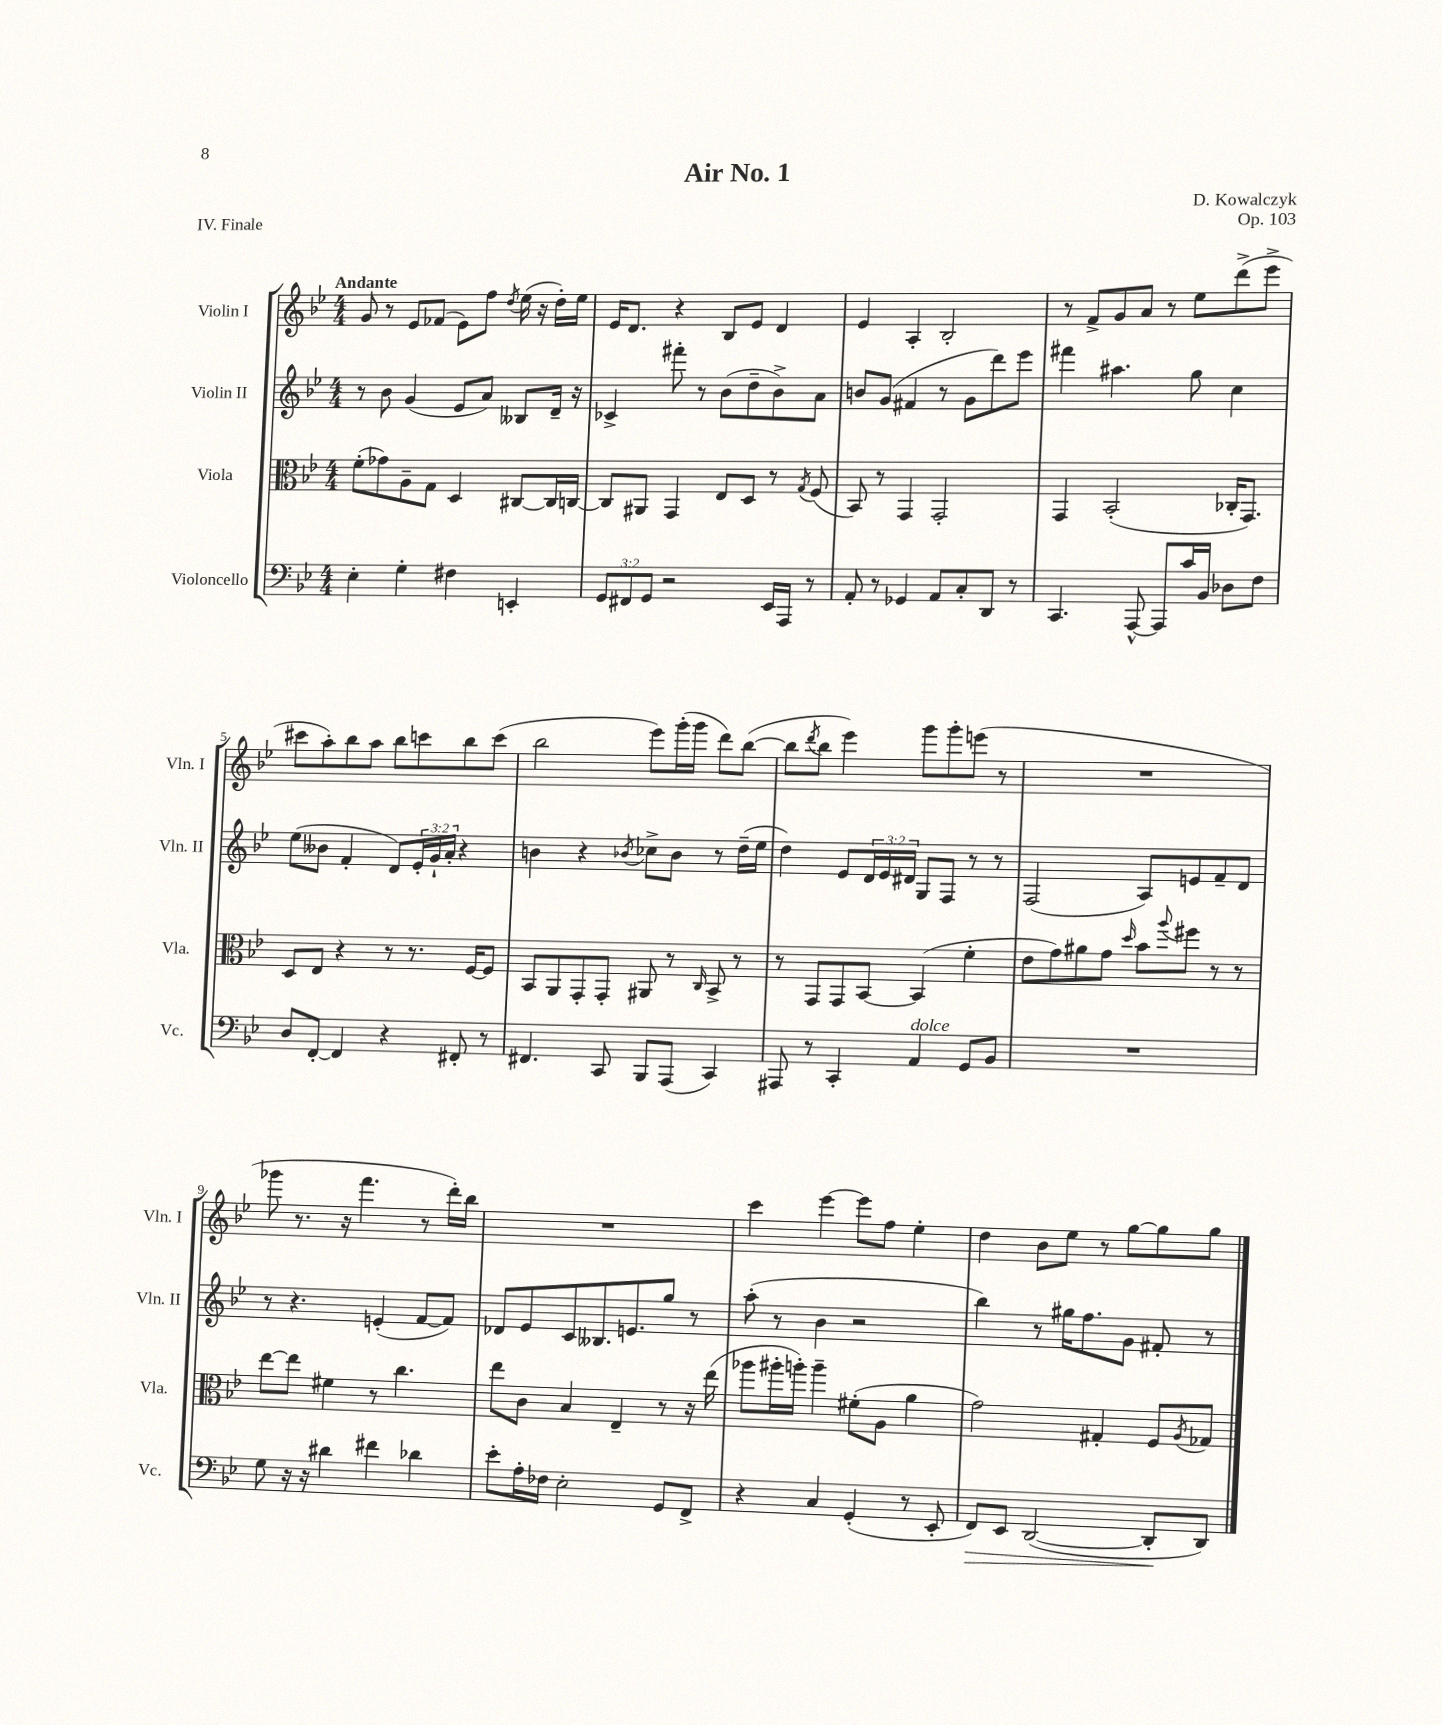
\header { title = "Air No. 1" composer = "D. Kowalczyk" opus = "Op. 103" piece = "IV. Finale" }
<<
\new StaffGroup <<
\new Staff = "s0" \with { instrumentName = "Violin I" shortInstrumentName = "Vln. I" } {
    \clef treble \key bes \major \numericTimeSignature \time 4/4 \tempo "Andante"
    g'8 r8 ees'8 fes'8( ees'8) f''8 \acciaccatura { d''8 } ees''16( r16 d''16-.) ees''16 |
    ees'16 d'8. r4 bes8 ees'8 d'4 |
    ees'4 a4-. bes2-. |
    r8 f'8-> g'8 a'8 r8 ees''8 d'''8->( ees'''8-> |
    cis'''8 a''8-.) bes''8 a''8 bes''8 c'''8 bes''8 c'''8( |
    bes''2 ees'''8) g'''16-.( g'''16 d'''8) bes''8~( |
    bes''8 \acciaccatura { d'''8 } bes''8 ees'''4) g'''8 g'''8-. e'''8( r8 |
    R1 |
    ges'''8 r8. r16 f'''4. r8 d'''16-.) bes''16 |
    R1 |
    c'''4 ees'''4~ ees'''8 f''8 ees''4-. |
    d''4 bes'8 ees''8 r8 g''8~ g''8 g''8 \bar "|." |
}
\new Staff = "s1" \with { instrumentName = "Violin II" shortInstrumentName = "Vln. II" } {
    \clef treble \key bes \major \numericTimeSignature \time 4/4 \override Staff.TupletNumber.text = #tuplet-number::calc-fraction-text
    r8 bes'8 g'4( ees'8 a'8) beses8 d'16-- r16 |
    ces'4-> fis'''8-. r8 bes'8( d''8-- bes'8->) a'8 |
    b'8 g'8( fis'4 r8 g'8 d'''8) ees'''8 |
    fis'''4 ais''4. g''8 c''4 |
    ees''8( beses'8 f'4-. d'8) \tuplet 3/2 { ees'16-. g'16-! a'16-. } r4 |
    b'4 r4 \acciaccatura { bes'8 } ces''8-> bes'8 r8 d''16--( ees''16 |
    d''4) ees'8 \tuplet 3/2 { d'16 ees'16 dis'16 } g8 f8 r8 r8 |
    f2( a8) e'8 f'8-- d'8 |
    r8 r4. e'4-.( f'8~ f'8) |
    des'8 ees'8 c'8 beses8. e'8. g''8 r8 |
    a''8-.( r8 bes'4 r2 |
    bes''4) r8 gis''16 f''8. g'8 fis'8-. r8 \bar "|." |
}
\new Staff = "s2" \with { instrumentName = "Viola" shortInstrumentName = "Vla." } {
    \clef alto \key bes \major \numericTimeSignature \time 4/4
    f'8-.( ges'8) a8-- g8 d4 cis8~ cis16 c16~ |
    c8 ais,8 g,4 ees8 d8 r8 \acciaccatura { g8 } f8( |
    bes,8) r8 g,4 g,2-. |
    g,4 bes,2-.( ces16-. g,8.) |
    d8 ees8 r4 r8 r8. f16~ f8 |
    bes,8 a,8 g,8-. g,8-. ais,8 r8 \grace { c16 } bes,8-> r8 |
    r8 g,8 g,8 bes,8~ bes,4( f'4-. |
    ees'8 g'8) ais'8 g'8 \grace { d''16 } bes'8 \appoggiatura { a''8 } fis''8 r8 r8 |
    ees''8~ ees''8 fis'4 r8 c''4. |
    ees''8 c'8 bes4 ees4-- r8 r16 ees''16( |
    aes''8 ais''16-. a''16-.) a''4-- fis'8-.( a8 a'4 |
    g'2) gis4-. f8 \acciaccatura { a8 } ges8 \bar "|." |
}
\new Staff = "s3" \with { instrumentName = "Violoncello" shortInstrumentName = "Vc." } {
    \clef bass \key bes \major \numericTimeSignature \time 4/4 \override Staff.TupletNumber.text = #tuplet-number::calc-fraction-text
    ees4-. g4-. fis4 e,4-. |
    \tuplet 3/2 { g,8 fis,8 g,8 } r2 ees,16 a,,16 r8 |
    a,8-. r8 ges,4 a,8 c8-. d,8 r8 |
    c,4. a,,8~-^ a,,8 c'16 bes,16 des8 f8 |
    d8 f,8~-. f,4 r4 fis,8-. r8 |
    fis,4. c,8 bes,,8 a,,8( c,4) |
    ais,,8 r8 c,4-. a,4^\markup { \italic "dolce" } g,8 bes,8 |
    R1 |
    g8 r16 r16 dis'4 fis'4 des'4 |
    ees'8-. a16-. fes16 ees2-. g,8 f,8-> |
    r4 c4 g,4-.( r8 ees,8-. |
    f,8\>) ees,8 d,2~( d,8-.\! d,8) \bar "|." |
}
>>
>>
